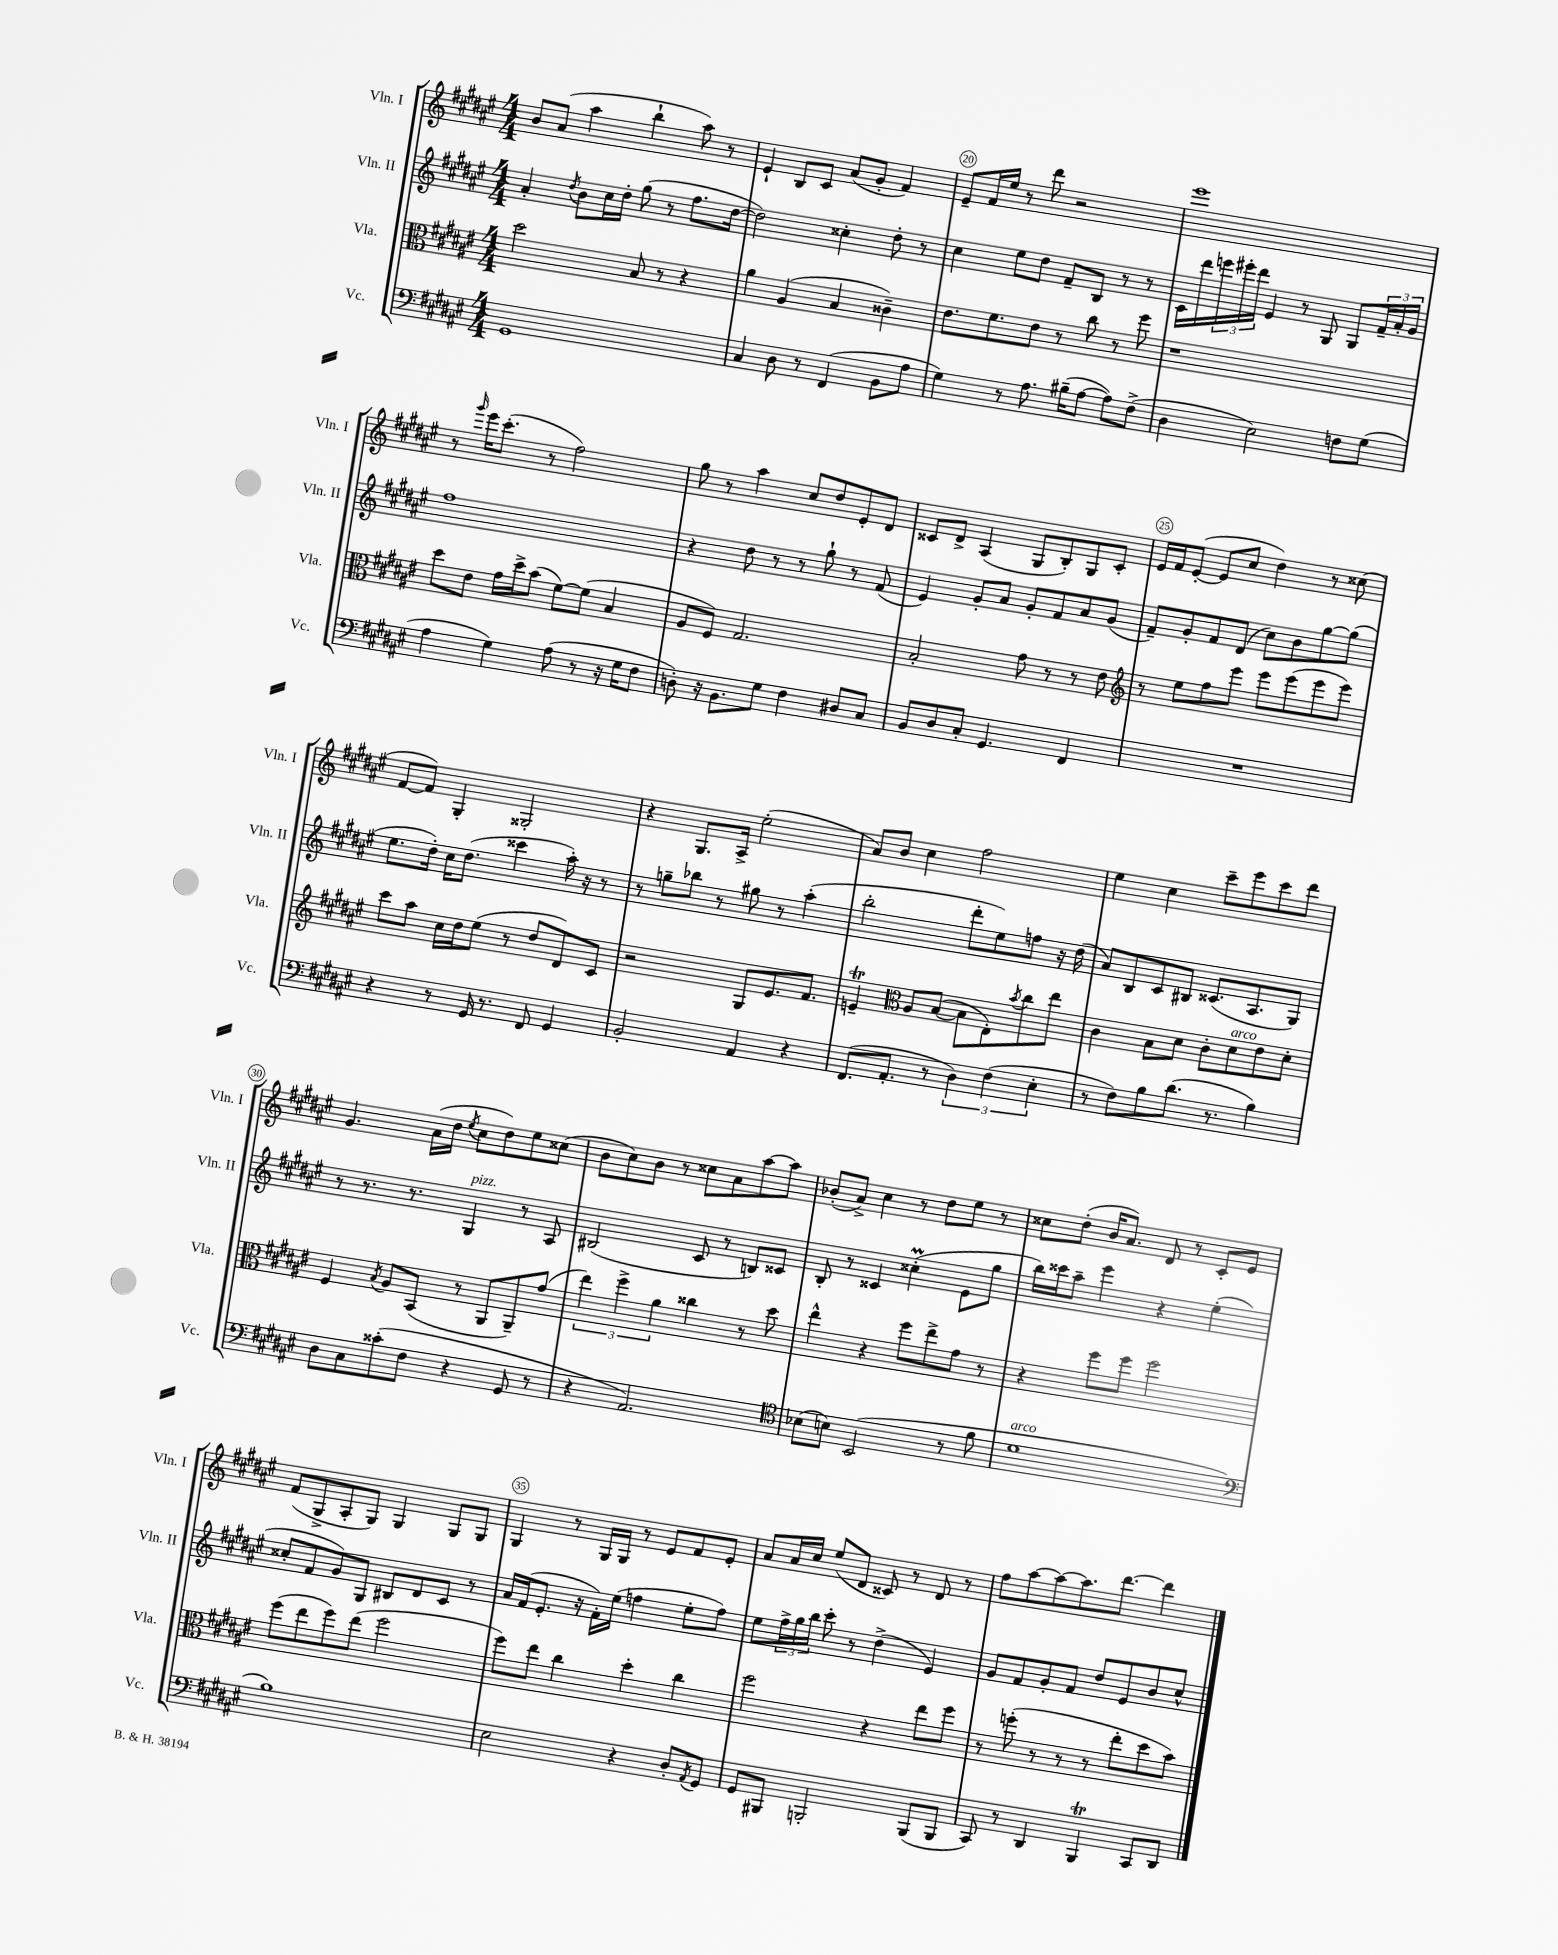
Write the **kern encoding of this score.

**kern	**kern	**kern	**kern
*part4	*part3	*part2	*part1
*staff4	*staff3	*staff2	*staff1
*I"Vc.	*I"Vla.	*I"Vln. II	*I"Vln. I
*I'Vc.	*I'Vla.	*I'Vln. II	*I'Vln. I
*clefF4	*clefC3	*clefG2	*clefG2
*k[f#c#g#d#a#e#]	*k[f#c#g#d#a#e#]	*k[f#c#g#d#a#e#]	*k[f#c#g#d#a#e#]
*M4/4	*M4/4	*M4/4	*M4/4
=18	=18	=18	=18
1GG#	2dd#\	4a#'/	8b/L
.	.	.	(8a#/J
.	.	8qdd#/	.
.	.	8b\L	4aa#\
.	.	16cc#\L	.
.	.	16dd#'\JJ	.
.	8B/	(8gg#\	4bb`\
.	8r	8r	.
.	4r	8.ff#\L	8aa#\)
.	.	.	8r
.	.	[16dd#\Jk	.
=19	=19	=19	=19
4C#/	4a#\	2dd#\])	4e#`/
8D#\	(4A#/	.	8B/L
8r	.	.	8c#/J
(4FF#/	4B/	4cc##X'\	(8a#/L
.	.	.	8g#'/J
8BB\L	4c##X~\)	8dd#'\	4f#/)
8A#\J	.	8r	.
=20	=20	=20	=20
4G#\)	8.e#\L	4cc#\	8e#~/L
.	.	.	16f#/L
.	8.f#\	.	16ee#/JJ
8r	.	8ee#\L	8r
8.A#\	8e#\J	8dd#\J	8ddd#\
.	8r	8f#~/L	2r
(16B#X~\KL	.	.	.
[8A#\J	8cc#\	8B/J	.
8A#\L])	8r	8r	.
(8F#^\J	8ff#\	8r	.
=21	=21	=21	=21
4D#\	1r	16c#\LL	1eee#
.	.	16ddd#\	.
.	.	24eeen\	.
.	.	24eee#X'\	.
.	.	24ddd#\JJ	.
2E#\)	.	4e#/	.
.	.	8r	.
.	.	8G#/	.
8Fn\L	.	8G#/L	.
(8G#\J	.	24f#~/L	.
.	.	24a#'/	.
.	.	24g#/JJ	.
!!LO:LB:g=z
=22	=22	=22	=22
4A#\	8dd#\L	1ff#	8r
.	.	.	16qqggg#/
.	8e#\J	.	16eee#\KL
.	.	.	(8.ccc#'\J
4G#\)	16g#\LL	.	.
.	16dd#^\J	.	.
.	(8b\J	.	8r
(8A#\	[8f#\L)	.	2ff#\)
8r	(8f#\J]	.	.
16r	4B/	.	.
16G#\KL	.	.	.
8F#\J	.	.	.
=23	=23	=23	=23
8Dn'\)	8A#/L	4r	8gg#\
16r	8F#/J)	.	8r
8.BB\L	.	.	.
.	2.G#/	8dd#\	4aa#\
8G#\J	.	8r	.
4F#\	.	8r	8cc#/L
.	.	8gg#`\	8dd#/
8D#X/L	.	8r	8e#'/
8C#/J	.	(8f#/	8d#/J
=24	=24	=24	=24
8BB/L	2B'/	4e#/)	8c##X/L
8D#/	.	.	8d#^/J
8C#'/J	.	8g#'/L	(4A#/
4.GG#/	.	8a#/J	.
.	8g#\	8g#'/L	8G#/L
.	8r	8f#/	8B'/)
4FF#/	8r	8a#/	8G#/
.	8e#\	(8g#/J	8c##'/J
=25	=25	=25	=25
*	*clefG2	*	*
1r	8r	8f#~/L)	16e#/LL
.	.	.	16f#/J
.	8ee#\L	8g#'/	([8e#'/J
.	8ff#\	8f#/	8e#/L]
.	8eee#\J	(8d#/J	8cc#/J
.	8eee#\L	8cc#\L)	4dd#\)
.	(8eee#\	8b\	.
.	8eee#\	[8gg#\	8r
.	8eee#\J)	(8gg#\J]	(8cc##X\
!!LO:LB:g=z
=26	=26	=26	=26
4r	8ccc#\L	8.ee#\L	[8f#/L
.	8aa#\J	.	8f#/J])
.	.	16dd#'\Jk)	.
8r	16cc#\LL	16cc#\KL	4G#'/
.	16dd#\J	(8.dd#\J	.
16GG#/	(8ee#\J	.	.
8.r	.	.	.
.	8r	4ccc##X\	2G##X'/
8FF#/	8dd#/L	.	.
4GG#/	8d#/)	16aa#'\)	.
.	.	16r	.
.	8c#/J	8r	.
=27	=27	=27	=27
2BB'/	2r	8r	4r
.	.	8ggn~\L	.
.	.	8bb-X\J	8.G#/L
.	.	8r	.
.	.	.	16A#^/Jk
4AA#/	8G#/L	8gg#X\	(2ee#'\
.	8.e#/	8r	.
4r	.	(4aa#'\	.
.	8.f#/J	.	.
=28	=28	=28	=28
(8.FF#/L	4enT~/	2bb'\	8a#/L)
.	.	.	8b/J
8.AA#'/J	.	.	.
*	*clefC3	*	*
.	8A#/L	.	4cc#\
8r	([8B/J	.	.
6D#\)	8B\L]	8ddd#'\L	2ff#\
.	8E#'\)	8ee#\)	.
(6F#\	.	.	.
.	8qb/	.	.
.	8cc#\	8ffn\J	.
6E#'\	.	.	.
.	8ee#\J	16r	.
.	.	(16dd#\	.
=29	=29	=29	=29
8r	4c#\	8a#/L)	4ee#\
8F#\L)	.	8B/	.
8B\	8B\L	8c#/	4cc#\
(8.d#\J	8d#\J	8B#X/J	.
.	8c#'\L	(8.c##X/L	8ccc#~\L
8.r	.	.	.
!	!LO:TX:a:i:t=arco	!	!
.	8d#\	.	8eee#\
.	.	8.A#/	.
4B\)	8e#\	.	8ccc#\
.	8d#'\J	8G#/J)	8ddd#\J
!!LO:LB:g=z
=30	=30	=30	=30
8D#\L	4F#/	8r	4.g#/
8C#\	.	8.r	.
.	8qB/	.	.
(8c##X'\	8A#/L	.	.
.	.	8.r	.
8F#\J	(8BB/J	.	(16a#\LL
.	.	.	16dd#\JJ
.	.	.	8qee#/
!	!	!LO:TX:a:i:t=pizz.	!
4r	8r	4G#/	8cc#\L
.	8AA#/L	.	8dd#\)
8GG#/	8AA#~/)	8r	8ee#\
8r	(8g#/J	8A#/	(8cc##X\J
=31	=31	=31	=31
4r	6ee#\)	(2B#X/	8b\L
.	.	.	8cc#\)
.	6ff#^\	.	.
2.AA#/)	.	.	8b\J
.	6a#\	.	.
.	.	.	8r
.	4cc##X\	8c#/	8cc##X\L
.	.	8r	8a#\
.	8r	8Bn/L)	[8aa#\
.	8dd#\	8c##X/J	8aa#\J]
=32	=32	=32	=32
*clefC4	*	*	*
(8B-X\L	4ee#^^\	8B'/	(8b-X'/L
8Bn\J)	.	8r	8a#^/J)
(2BB/	4r	4c##X/	4cc#\
.	8ff#\L	(4cc##Xm'\	8r
.	8ee#^\	.	8dd#\L
8r	8g#\J	8e#\L	8ee#\J
8f#\	8r	8gg#\J	8r
=33	=33	=33	=33
!LO:TX:a:i:t=arco	!	!	!
1d#	4r	16bb\LL)	8cc##X\L
.	.	16ccc##X\J	.
.	.	8aa#~\J	(8dd#'\J
.	8ff#\L	4eee#\	16b/KL
.	.	.	8.a#/J)
.	8ff#\J	.	.
.	2ff#\	4r	8d#/
.	.	.	8r
.	.	(4ee#'\	8c#'/L
.	.	.	8e#/J
!!LO:LB:g=z
=34	=34	=34	=34
*clefF4	*	*	*
1B)	(8ff#\L	8cc##X'/L	(8f#/L
.	8ee#\	8f#/	8G#^/
.	8ff#\)	8g#/)	8A#'/
.	(8ee#\J	8G#/J	8G#/J)
.	2ff#\	8B#X/L	4G#/
.	.	8d#/	.
.	.	8c#/J	8G#/L
.	.	8r	8G#/J
=35	=35	=35	=35
2E#\	8ff#\L)	16a#/LL	4G#/
.	.	(16f#/J	.
.	8ee#\J	8.e#'/J	.
.	4cc#\	.	8r
.	.	16r	.
.	.	16f#'\LL)	16G#/LL
.	.	(16ee#\JJ	16G#/JJ
4r	4dd#'\	4ffn\	8r
.	.	.	8e#/L
8D#'/L	4cc#\	8ee#'\L	8f#/
8qAA#/	.	.	.
8GG#/J	.	8ff\J)	8e#'/J
=36	=36	=36	=36
8GG#/L	2ff#\	8ee#\L	8a#/L
8BBB#X/J	.	24ff#^\L	16a#/L
.	.	24gg#\	.
.	.	.	16cc#/JJ
.	.	24bb\JJ	.
2BBBn'/	.	8ccc#'\	(8ee#/L
.	.	8r	8d#/J
.	4r	(4dd#^\	8c##X/)
.	.	.	8r
(8BBB/L	8ee#\L	4e#/)	8d#/
8BBB/J	8ff#\J	.	8r
=37	=37	=37	=37
8CC#/)	8r	8g#/L	8ff#\L
8r	(8ffn'\	8f#/	[8aa#\
4DD#/	8r	8g#'/	8aa#\_
.	8r	8f#/J	8.aa#\]
4BBBT/	8r	8dd#/L	.
.	.	.	[8.ddd#\J
.	8ee#'\L	8e#/	.
8CC#/L	8dd#\	8b/	4ddd#\]
8DD#/J	8b\J)	8cc#^^/J	.
==	==	==	==
*-	*-	*-	*-
